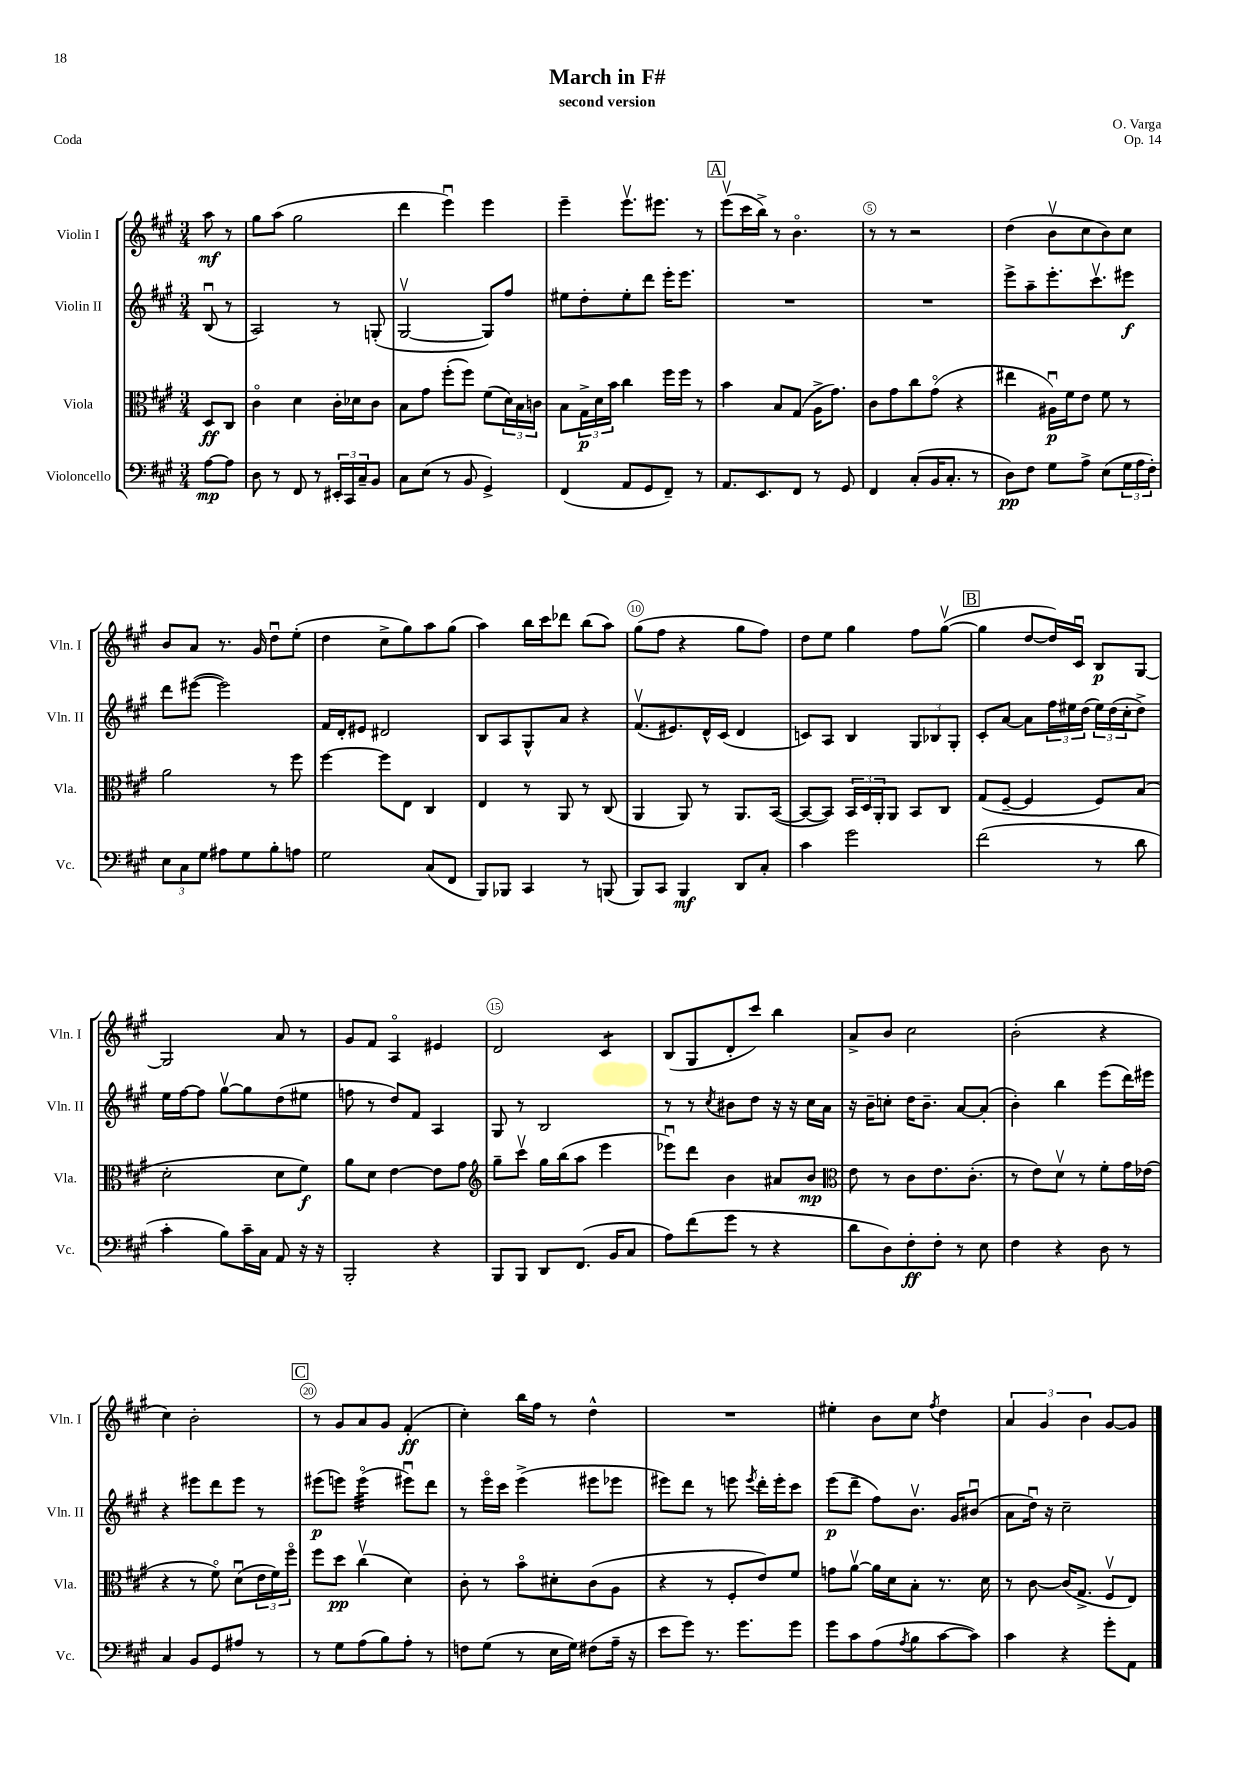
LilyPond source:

\header { title = "March in F#" composer = "O. Varga" subtitle = "second version" opus = "Op. 14" piece = "Coda" }
<<
\new StaffGroup <<
\new Staff = "s0" \with { instrumentName = "Violin I" shortInstrumentName = "Vln. I" } {
    \clef treble \key a \major \numericTimeSignature \time 3/4 \partial 4
    a''8\mf r8 |
    gis''8 a''8( gis''2 |
    d'''4 e'''4\downbow) e'''4 |
    e'''4-- e'''8.\upbow eis'''8. r8 |
    \mark \markup { \box "A" } e'''8\upbow( cis'''16 b''16->) r8 b'4.\flageolet |
    r8 r8 r2 |
    d''4( b'8\upbow cis''8 b'8) cis''8 |
    b'8 a'8 r8. gis'16 d''8\downbow e''8-.( |
    d''4 cis''8-> gis''8) a''8 gis''8( |
    a''4) b''16 cis'''16 des'''8 b''8( a''8) |
    gis''8( fis''8 r4 gis''8 fis''8) |
    d''8 e''8 gis''4 fis''8 gis''8~\upbow( |
    \mark \markup { \box "B" } gis''4 d''8~ d''16) cis'16\downbow b8\p gis8~ |
    gis2 a'8 r8 |
    gis'8 fis'8 a4\flageolet eis'4 |
    d'2 cis'4:8 |
    b8( gis8 d'8-. cis'''8) b''4 |
    a'8-> b'8 cis''2 |
    b'2-.( r4 |
    cis''4) b'2-. |
    \mark \markup { \box "C" } r8 gis'8 a'8 gis'8 fis'4-.\ff( |
    cis''4-.) b''16 fis''16 r8 d''4-^ |
    R2. |
    eis''4-. b'8 cis''8 \acciaccatura { fis''8 } d''4 |
    \tuplet 3/2 { a'4 gis'4 b'4 } gis'8~ gis'8 \bar "|." |
}
\new Staff = "s1" \with { instrumentName = "Violin II" shortInstrumentName = "Vln. II" } {
    \clef treble \key a \major \numericTimeSignature \time 3/4 \partial 4
    b8\downbow( r8 |
    a2) r8 g8-.( |
    gis2~\upbow gis8) fis''8 |
    eis''8 d''8-. eis''8-. d'''8 e'''16-. e'''8. |
    \mark \markup { \box "A" } R2. |
    R2. |
    e'''8-> a''8-- e'''8.-. cis'''8.\upbow eis'''8\f |
    d'''8 eis'''8~( eis'''2) |
    fis'16 d'16-. eis'8 dis'2 |
    b8 a8 gis8-^ a'8 r4 |
    fis'8.\upbow( eis'8.) d'16-^ cis'16( d'4 |
    c'8) a8 b4 \tuplet 3/2 { gis8 bes8 gis8-. } |
    \mark \markup { \box "B" } cis'8-. a'8~ a'8 \tuplet 3/2 { fis''16 eis''16 d''16( } \tuplet 3/2 { eis''16) d''16( cis''16-. } d''8->) |
    e''16 fis''16~ fis''8 gis''8~\upbow gis''8 d''8( eis''8 |
    f''8 r8 d''8) fis'8 a4 |
    gis8 r8 b2 |
    r8 r8 \acciaccatura { cis''8 } bis'8 d''8 r16 r16 cis''16 a'16 |
    r16 b'16-- c''8-. d''16 b'8.-- a'8~ a'8-.( |
    b'4-.) b''4 e'''8( d'''16) eis'''16 |
    r4 eis'''8 d'''8 eis'''8 r8 |
    \mark \markup { \box "C" } eis'''8\p( e'''8) e'''4:32\flageolet( eis'''8\downbow) d'''8 |
    r8 e'''16\flageolet cis'''16 e'''4->( eis'''8 ees'''8 |
    eis'''8) d'''8 r8 e'''8 \acciaccatura { e'''8 } d'''16-. e'''16-. cis'''8 |
    e'''8\p( d'''8-- fis''8) b'8.\upbow gis'16 bis'8\downbow( |
    a'8 d''16\downbow) r16 cis''2-- \bar "|." |
}
\new Staff = "s2" \with { instrumentName = "Viola" shortInstrumentName = "Vla." } {
    \clef alto \key a \major \numericTimeSignature \time 3/4 \partial 4
    d8\ff cis8 |
    cis'4\flageolet d'4 cis'16-. des'16 cis'8 |
    b8 gis'8 fis''8-.( fis''8) fis'8( \tuplet 3/2 { d'16) b16 c'16 } |
    b8 \tuplet 3/2 { gis16->\p d'16 b'16 } cis''4 fis''16 fis''16 r8 |
    \mark \markup { \box "A" } b'4 b8 gis8( a16-> gis'8.) |
    cis'8 gis'8 cis''8 gis'8\flageolet( r4 |
    eis''4 ais16\downbow\p) fis'16 e'8 fis'8 r8 |
    a'2 r8 fis''8 |
    fis''4~ fis''8 e8 cis4 |
    e4 r8 a,8 r8 cis8( |
    a,4 a,8) r8 a,8. b,16~( |
    b,8~ b,8) \tuplet 3/2 { b,16 d16 a,16-. } a,8 b,8 cis8 |
    \mark \markup { \box "B" } gis8( fis8~-- fis4 fis8) b8( |
    d'2-. d'8 fis'8\f) |
    a'8 d'8 e'4~ e'8 gis'8 |
    \clef treble gis''8-- cis'''8\upbow gis''16 b''16( a''8 e'''4 |
    ees'''8\downbow) d'''8 b'4 ais'8 b'8\mp |
    \clef alto e'8 r8 cis'8 e'8. cis'8.-.( |
    r8 e'8) d'8\upbow r8 fis'8-. gis'16 ees'16( |
    r4 r8 fis'8\flageolet) d'8\downbow( \tuplet 3/2 { e'16 fis'16) fis''16\flageolet } |
    \mark \markup { \box "C" } fis''8 d''8\pp cis''4\upbow( d'4) |
    cis'8-. r8 b'8\flageolet dis'8-. cis'8( a8 |
    r4 r8 fis8-. e'8) fis'8 |
    g'8 a'8~\upbow a'16 d'16 b8-. r8. d'16 |
    r8 cis'8~ cis'16( gis8.-> fis8\upbow e8) \bar "|." |
}
\new Staff = "s3" \with { instrumentName = "Violoncello" shortInstrumentName = "Vc." } {
    \clef bass \key a \major \numericTimeSignature \time 3/4 \partial 4
    a8~\mp a8 |
    d8 r8 fis,8 r8 \tuplet 3/2 { eis,16-. cis,16 cis16-- } b,8 |
    cis8 e8( r8 b,8 gis,4->) |
    fis,4( a,8 gis,8 fis,8--) r8 |
    \mark \markup { \box "A" } a,8. e,8. fis,8 r8 gis,8 |
    fis,4 cis8-.( b,16 cis8.-. r8 |
    d8\pp) fis8 gis8 a8-> e8( \tuplet 3/2 { gis16 a16 fis16-.) } |
    \tuplet 3/2 { e8 cis8 gis8 } ais8 gis8 b8-. a8 |
    gis2 cis8( fis,8 |
    b,,8) bes,,8 cis,4 r8 b,,8( |
    b,,8) cis,8 b,,4\mf d,8 cis8-. |
    cis'4 gis'2 |
    \mark \markup { \box "B" } fis'2( r8 d'8 |
    cis'4-. b8) cis'16-- cis16 a,8 r16 r16 |
    b,,2-. r4 |
    b,,8 b,,8 d,8 fis,8.( b,16 cis8 |
    a8) fis'8( gis'8 r8 r4 |
    d'8 d8) fis8-.\ff fis8-. r8 e8 |
    fis4 r4 d8 r8 |
    cis4 b,8 gis,8 ais8 r8 |
    \mark \markup { \box "C" } r8 gis8 a8( b8) a8-. r8 |
    f8 gis8( r8 e16 gis16) fis8( a16-- r16 |
    e'8 gis'8) r8. gis'8. gis'8 |
    gis'8 cis'8 a8( \acciaccatura { a8 } b8 cis'8~ cis'8) |
    cis'4 r4 gis'8-. a,8 \bar "|." |
}
>>
>>
\layout { \context { \Score \override BarNumber.break-visibility = ##(#f #t #t) barNumberVisibility = #(every-nth-bar-number-visible 5) \override BarNumber.stencil = #(make-stencil-circler 0.1 0.3 ly:text-interface::print) } }
